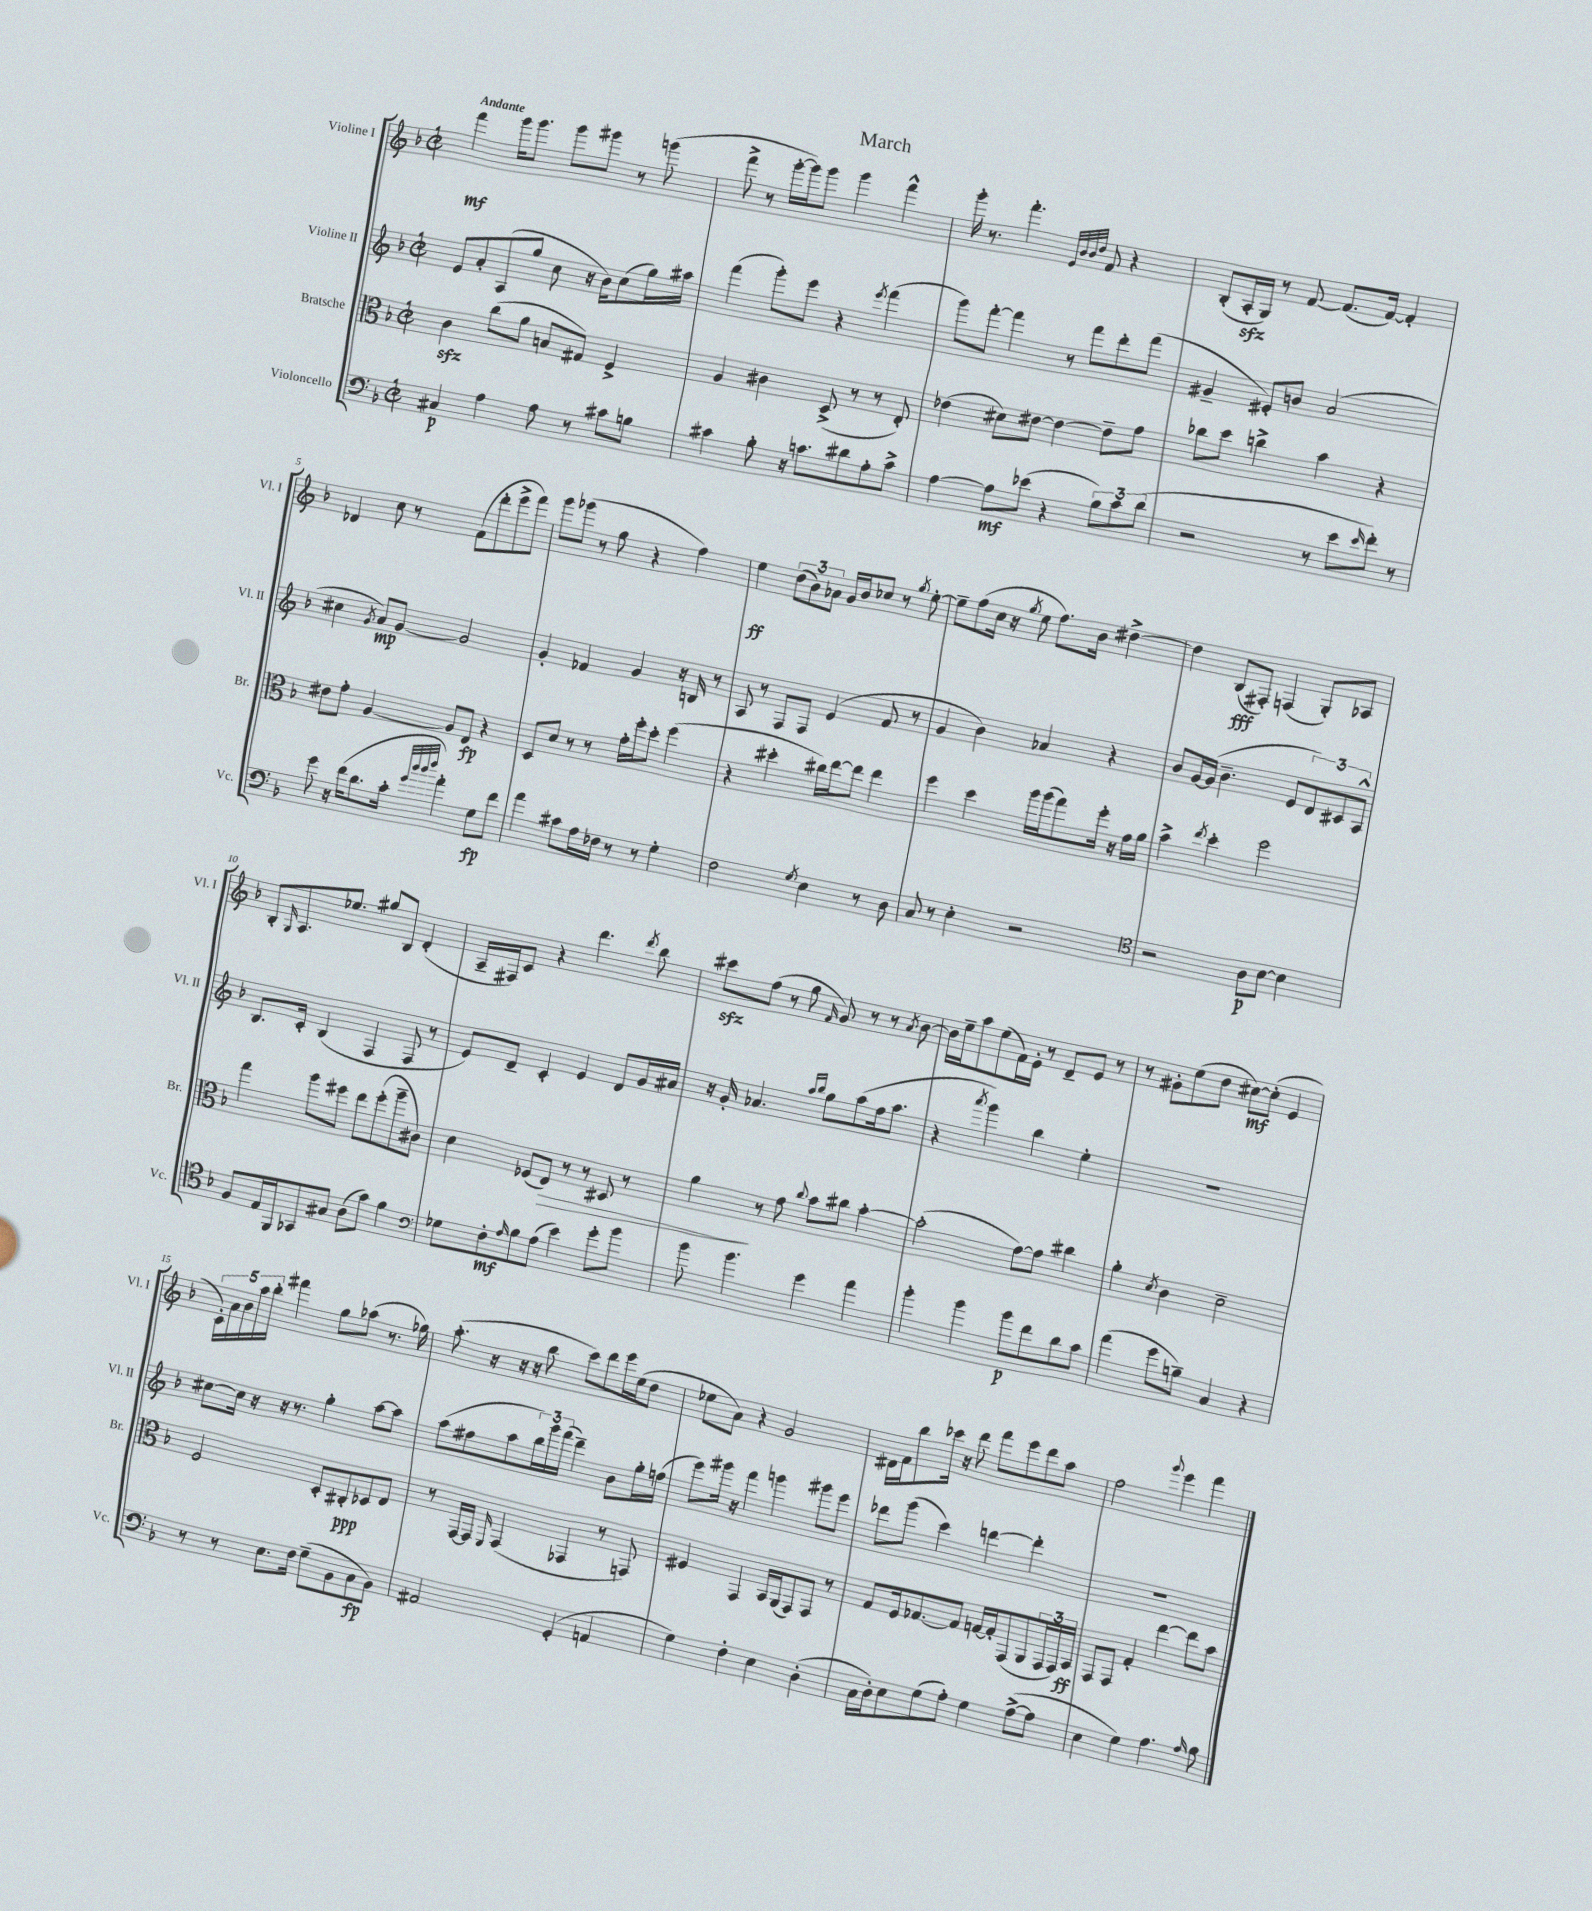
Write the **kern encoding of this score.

**kern	**dynam	**kern	**dynam	**kern	**dynam	**kern	**dynam
*part4	*part4	*part3	*part3	*part2	*part2	*part1	*part1
*staff4	*staff4	*staff3	*staff3	*staff2	*staff2	*staff1	*staff1
*I"Violoncello	*	*I"Bratsche	*	*I"Violine II	*	*I"Violine I	*
*I'Vc.	*	*I'Br.	*	*I'Vl. II	*	*I'Vl. I	*
*clefF4	*	*clefC3	*	*clefG2	*	*clefG2	*
*k[b-]	*	*k[b-]	*	*k[b-]	*	*k[b-]	*
*M2/2	*	*M2/2	*	*M2/2	*	*M2/2	*
*met(c|)	*	*met(c|)	*	*met(c|)	*	*met(c|)	*
=1	=1	=1	=1	=1	=1	=1	=1
!	!	!	!	!	!	!LO:TX:a:B:t=Andante	!
4C#X/	p	4czz\	.	8e/L	.	4fff\	mf
.	.	.	.	8a'/	.	.	.
4A\	.	(8cc\L	.	(8A/	.	16ggg\KL	.
.	.	.	.	.	.	8.ggg\J	.
.	.	8a\J	.	8gg/J	.	.	.
8A\	.	8Bn/L	.	8cc\	.	8ggg\L	.
8r	.	8G#X/J)	.	16r	.	8ggg#X\J	.
.	.	.	.	16b-\KL)	.	.	.
8c#X\L	.	4F^/	.	(8cc\	.	8r	.
8Bn\J	.	.	.	16gg\L)	.	(8gggn\	.
.	.	.	.	16aa#X\JJ	.	.	.
=2	=2	=2	=2	=2	=2	=2	=2
4c#X\	.	4A/	.	(4fff\	.	8fff^\	.
.	.	.	.	.	.	8r	.
8B-'\	.	4c#X\	.	8ggg'\L)	.	[16ggg'\LL	.
.	.	.	.	.	.	16ggg\J])	.
16r	.	.	.	8eee\J	.	8ggg\J	.
8.cn\L	.	.	.	.	.	.	.
.	.	(8D^/	.	4r	.	4ggg\	.
8d#X\	.	8r	.	.	.	.	.
.	.	.	.	8qeee/	.	.	.
8A'\	.	8r	.	(4fff\	.	4fff^^\	.
8c^\J	.	8E'/)	.	.	.	.	.
=3	=3	=3	=3	=3	=3	=3	=3
[4A\	.	(4e-X\	.	8ggg\L)	.	16ggg'\	.
.	.	.	.	.	.	8.r	.
.	.	.	.	[8fff'\J	.	.	.
8A\L]	mf	8d#X\L)	.	4fff\]	.	4.fff'\	.
(8e-X\J	.	[8e#X\J	.	.	.	.	.
4r	.	4e#\_	.	8r	.	.	.
.	.	.	.	.	.	32qqe/LLL	.
.	.	.	.	.	.	32qqb-/	.
.	.	.	.	.	.	32qqb-/	.
.	.	.	.	.	.	32qqdd/JJJ	.
.	.	.	.	8fff\L	.	8f/	.
12B-\L)	.	8e#~\L]	.	8ddd'\	.	4r	.
12c\	.	.	.	.	.	.	.
.	.	8g\J	.	(8fff\J	.	.	.
(12d\J	.	.	.	.	.	.	.
=4	=4	=4	=4	=4	=4	=4	=4
2r	.	8cc-X\L	.	4g#X~/	.	(8B-'/L	.
.	.	8dd\J	.	.	.	16Azz'/L	.
.	.	.	.	.	.	16G/JJ)	.
.	.	4ccn^\	.	8e#X'/L)	.	8r	.
.	.	.	.	8bn/J	.	[8f/	.
8r	.	4b-\	.	(2a/	.	(8.f/L]	.
8e\L	.	.	.	.	.	.	.
.	.	.	.	.	.	[16f/Jk)	.
16qqe/	.	.	.	.	.	.	.
8f'\J)	.	4r	.	.	.	4f'/]	.
8r	.	.	.	.	.	.	.
!!LO:LB:g=z
=5	=5	=5	=5	=5	=5	=5	=5
8g\	.	8e#X\L	.	4cc#X\	.	4d-X/	.
16r	.	8g'\J	.	.	.	.	.
(16f\KL	.	.	.	.	.	.	.
.	.	.	.	8qg/	.	.	.
8.d\	.	[4A/	.	8a/L)	mp	8cc\	.
.	.	.	.	[8g/J	.	8r	.
16c'\Jk	.	.	.	.	.	.	.
32qqg/LLL	.	.	.	.	.	.	.
32qqdd/	.	.	.	.	.	.	.
32qqdd/	.	.	.	.	.	.	.
32qqff/JJJ	.	.	.	.	.	.	.
4a'\)	.	8A/L]	.	2g/]	.	(8f\L	.
.	.	8E/J	fp	.	.	8ddd'\	.
8G\L	fp	4r	.	.	.	8eee^\	.
8f\J	.	.	.	.	.	8fff\J)	.
=6	=6	=6	=6	=6	=6	=6	=6
4a\	.	8D/L	.	4g'/	.	8ggg\L	.
.	.	8d/J	.	.	.	(8ggg-X\J	.
8c#X\L	.	8r	.	4f-X/	.	8r	.
16A\L	.	8r	.	.	.	8gg\	.
16F-X\JJ	.	.	.	.	.	.	.
8r	.	16g'\LL	.	4g/	.	4r	.
.	.	16ff'\J	.	.	.	.	.
8r	.	8dd'\J	.	.	.	.	.
4G'\	.	(4ff\	.	16r	.	4ff\)	.
.	.	.	.	16Bn/	.	.	.
.	.	.	.	8r	.	.	.
=7	=7	=7	=7	=7	=7	=7	=7
2F\	.	4r	.	8A/	.	4ee\	ff
.	.	.	.	8r	.	.	.
.	.	4dd#X'\	.	8F/L	.	(12dd\L	.
.	.	.	.	.	.	12b-\)	.
.	.	.	.	8F/J	.	.	.
.	.	.	.	.	.	12a-X\J	.
8qG/	.	.	.	.	.	.	.
4E\	.	16cc#X\LL)	.	(4e/	.	16g/LL	.
.	.	[16ee\J	.	.	.	16b-/J	.
.	.	8ee\J]	.	.	.	8cc-X/J	.
8r	.	4ee\	.	8f/	.	8r	.
.	.	.	.	.	.	8qgg/	.
8D\	.	.	.	8r	.	[8ee'\	.
=8	=8	=8	=8	=8	=8	=8	=8
8C/	.	4ff\	.	4g/	.	8ee~\L]	.
8r	.	.	.	.	.	(8ff\	.
4E'\	.	4dd\	.	4b-\)	.	16cc\Jk	.
.	.	.	.	.	.	16r	.
.	.	.	.	.	.	8qgg/	.
.	.	.	.	.	.	8ee\	.
2r	.	16aa\LL	.	4a-X/	.	8.ff\L)	.
.	.	(16aa\J	.	.	.	.	.
.	.	8gg\)	.	.	.	.	.
.	.	.	.	.	.	16b-\Jk	.
.	.	16ff'\Jk	.	4r	.	[4dd#X^\	.
.	.	16r	.	.	.	.	.
.	.	16g\LL	.	.	.	.	.
.	.	16a\JJ	.	.	.	.	.
=9	=9	=9	=9	=9	=9	=9	=9
*clefC4	*	*	*	*	*	*	*
2r	.	4b-^\	.	8b-/L	.	4dd#\]	.
.	.	.	.	[16g/L	.	.	.
.	.	.	.	(16g/JJ]	.	.	.
.	.	8qee/	.	.	.	.	.
.	.	4dd'\	.	4.b-~\	.	(8B-/L	fff
.	.	.	.	.	.	8F#X'/J)	.
8A\L	p	2ff\	.	.	.	(4Fn/	.
[8B-\J	.	.	.	8e/L	.	.	.
4B-\]	.	.	.	12d/)	.	8G'/L)	.
.	.	.	.	12c#X/	.	.	.
.	.	.	.	.	.	8A-X/J	.
.	.	.	.	12A^^/J	.	.	.
!!LO:LB:g=z
=10	=10	=10	=10	=10	=10	=10	=10
8F/L	.	4gg\	.	8.B-/L	.	8B-'/L	.
.	.	.	.	.	.	16qqG/	.
16E/L	.	.	.	.	.	8.A/	.
16FF/J	.	.	.	16c'/Jk	.	.	.
8GG-X/	.	8aa\L	.	(4B-/	.	.	.
.	.	.	.	.	.	8.ee-X/J	.
8G#X/J	.	8ff#X\J	.	.	.	.	.
(8A\L	.	8ee\L	.	4F/	.	8gg#X/L	.
8g\J)	.	(8ff#'\	.	.	.	8B-/J	.
4f\	.	8aa~\	.	8F/	.	(4d'/	.
.	.	8c#X\J)	.	8r	.	.	.
=11	=11	=11	=11	=11	=11	=11	=11
*clefF4	*	*	*	*	*	*	*
8G-X\L	.	4d\	.	8e/L)	.	16A~/LL	.
.	.	.	.	.	.	16F#X/J)	.
8F'\	mf	.	.	8d~/J	.	8c/J	.
16qqA/	.	.	.	.	.	.	.
8B-\	.	(8F-X/L	.	4c'/	.	4r	.
!	!	!	!LO:HP:b	!	!	!	!
(8A\J	.	8E/J)	>	.	.	.	.
4e\)	.	8r	.	4e/	.	4.ddd\	.
.	.	8r	.	.	.	.	.
8g'\L	.	8D#X/	.	8d/L	.	.	.
.	.	.	.	.	.	8qddd/	.
8b-\J	.	8r	.	16g/L	.	8bb-\	.
.	.	.	.	16a#X/JJ	.	.	.
=12	=12	=12	=12	=12	=12	=12	=12
8b-\	.	4a\	.	16r	.	8ccc#Xzz\L	.
.	.	.	.	16g'/	.	.	.
4.b-\	.	.	.	4.a-X/	.	(8ff\J	.
.	.	8r	]	.	.	8r	.
.	.	8g\	.	.	.	8gg\	.
.	.	.	.	16qqaa/LL	.	.	.
.	.	8qqcc/	.	16qqbb-/JJ	.	16qqf/	.
4g\	.	8b-\L	.	8gg\L	.	8g/)	.
.	.	8cc#X\J	.	(8aa\	.	8r	.
4a\	.	[4b-'\	.	16ff\k	.	8r	.
.	.	.	.	8.aa\J	.	.	.
.	.	.	.	.	.	8qa/	.
.	.	.	.	.	.	[8b-\	.
=13	=13	=13	=13	=13	=13	=13	=13
4b-'\	.	(2b-'\]	.	4r	.	16b-\LL]	.
.	.	.	.	.	.	16ee~\J	.
.	.	.	.	.	.	8aa\	.
.	.	.	.	8qaaa/	.	.	.
4b-\	.	.	.	4ggg\)	.	(8ee\	.
.	.	.	.	.	.	16f\L)	.
.	.	.	.	.	.	16e'\JJ	.
8b-\L	p	[8g\L)	.	4bb-\	.	8r	.
8f\	.	8g\J]	.	.	.	8d~/L	.
8d\	.	4cc#X\	.	4ee'\	.	8e/J	.
8c\J	.	.	.	.	.	8r	.
=14	=14	=14	=14	=14	=14	=14	=14
(4a\	.	4a'\	.	1r	.	8r	.
.	.	.	.	.	.	8g#X'\L	.
.	.	8qd/	.	.	.	.	.
8g\L	.	4c\	.	.	.	(8ee\	.
8Bn~\J)	.	.	.	.	.	8dd\J	.
4C/	.	2d~\	.	.	.	[8cc#X\L)	mf
.	.	.	.	.	.	(8cc#'\J]	.
4r	.	.	.	.	.	4e/	.
!!LO:LB:g=z
=15	=15	=15	=15	=15	=15	=15	=15
8r	.	2F/	.	[8cc#X\L	.	20c'\LL)	.
.	.	.	.	.	.	20a\	.
.	.	.	.	.	.	20b-\	.
8r	.	.	.	16cc#\Jk]	.	.	.
.	.	.	.	.	.	20aa\	.
.	.	.	.	16r	.	.	.
.	.	.	.	.	.	20bb-'\JJ	.
8.E\L	.	.	.	16r	.	4fff#X\	.
.	.	.	.	8.r	.	.	.
16F\Jk	.	.	.	.	.	.	.
(8G~\L	.	8D'/L	.	4gg'\	.	8gg\L	.
8BB-\	.	8C#X'/	ppp	.	.	(8aa-X\J	.
8C\	fp	8D-X/	.	[8aa\L	.	8.r	.
8BB-\J)	.	8E/J	.	8aa\J]	.	.	.
.	.	.	.	.	.	16gg-X\)	.
=16	=16	=16	=16	=16	=16	=16	=16
2AA#X/	.	8r	.	(8aa\L	.	(8.aa'\	.
.	.	[16GG/LL	.	8ff#X\	.	.	.
.	.	16GG/JJ]	.	.	.	16r	.
.	.	16qqFF/	.	.	.	.	.
.	.	(4GG/	.	8aa\	.	16r	.
.	.	.	.	.	.	16r	.
.	.	.	.	24bb-\L)	.	8bb-\	.
.	.	.	.	24ggg\	.	.	.
.	.	.	.	(24fff\JJ	.	.	.
(4GG'/	.	4GG-X/	.	4ddd~\)	.	8ccc\L)	.
.	.	.	.	.	.	8ddd\	.
4AAn/	.	8r	.	8b-\L	.	16eee\L	.
.	.	.	.	.	.	(16ee\J	.
.	.	8GGn/)	.	16gg'\L	.	8dd\J	.
.	.	.	.	(16ffn\JJ	.	.	.
=17	=17	=17	=17	=17	=17	=17	=17
4G\)	.	4F#X/	.	8eee\L)	.	8ee-X\L	.
.	.	.	.	16ggg#X\Jk	.	8a\J)	.
.	.	.	.	16r	.	.	.
4F'\	.	4GG/	.	4fff\	.	4r	.
4E\	.	16BB-/LL	.	4gggn\	.	2g/	.
.	.	(16AA/J	.	.	.	.	.
.	.	8GG/)	.	.	.	.	.
(4D'\	.	8GG/J	.	8ggg#X\L	.	.	.
.	.	8r	.	8eee\J	.	.	.
=18	=18	=18	=18	=18	=18	=18	=18
16C\LL	.	8G/L	.	8ddd-X\L	.	16d#X\LL	.
16D'\J)	.	.	.	.	.	16f\J	.
8E\	.	16F/k	.	(8ggg\J	.	8bb-\	.
.	.	[8.G-X/	.	.	.	.	.
(8G\	.	.	.	4ccc\)	.	16ccc-X\Jk	.
.	.	.	.	.	.	16r	.
8A'\J)	.	8G-/J]	.	.	.	8ddd\	.
4G\	.	[16Gn/LL	.	[4dddn\	.	8fff\L	.
.	.	16G'/J]	.	.	.	.	.
.	.	(8GG/	.	.	.	8eee\	.
([8A^\L	.	8AA/	.	4ddd'\]	.	8ddd\	.
8A\J]	.	24GG/L	.	.	.	8aa\J	.
.	.	24GG/)	.	.	.	.	.
.	.	24BB-/JJ	ff	.	.	.	.
=19	=19	=19	=19	=19	=19	=19	=19
4E\	.	8GG/L	.	1r	.	2ff\	.
.	.	8GG/J	.	.	.	.	.
4G\)	.	4G'/	.	.	.	.	.
.	.	.	.	.	.	8qqggg/	.
4.A\	.	[4ee\	.	.	.	4eee\	.
.	.	8ee\L]	.	.	.	4fff\	.
16qqA/	.	.	.	.	.	.	.
8B-\	.	8b-\J	.	.	.	.	.
==	==	==	==	==	==	==	==
*-	*-	*-	*-	*-	*-	*-	*-
